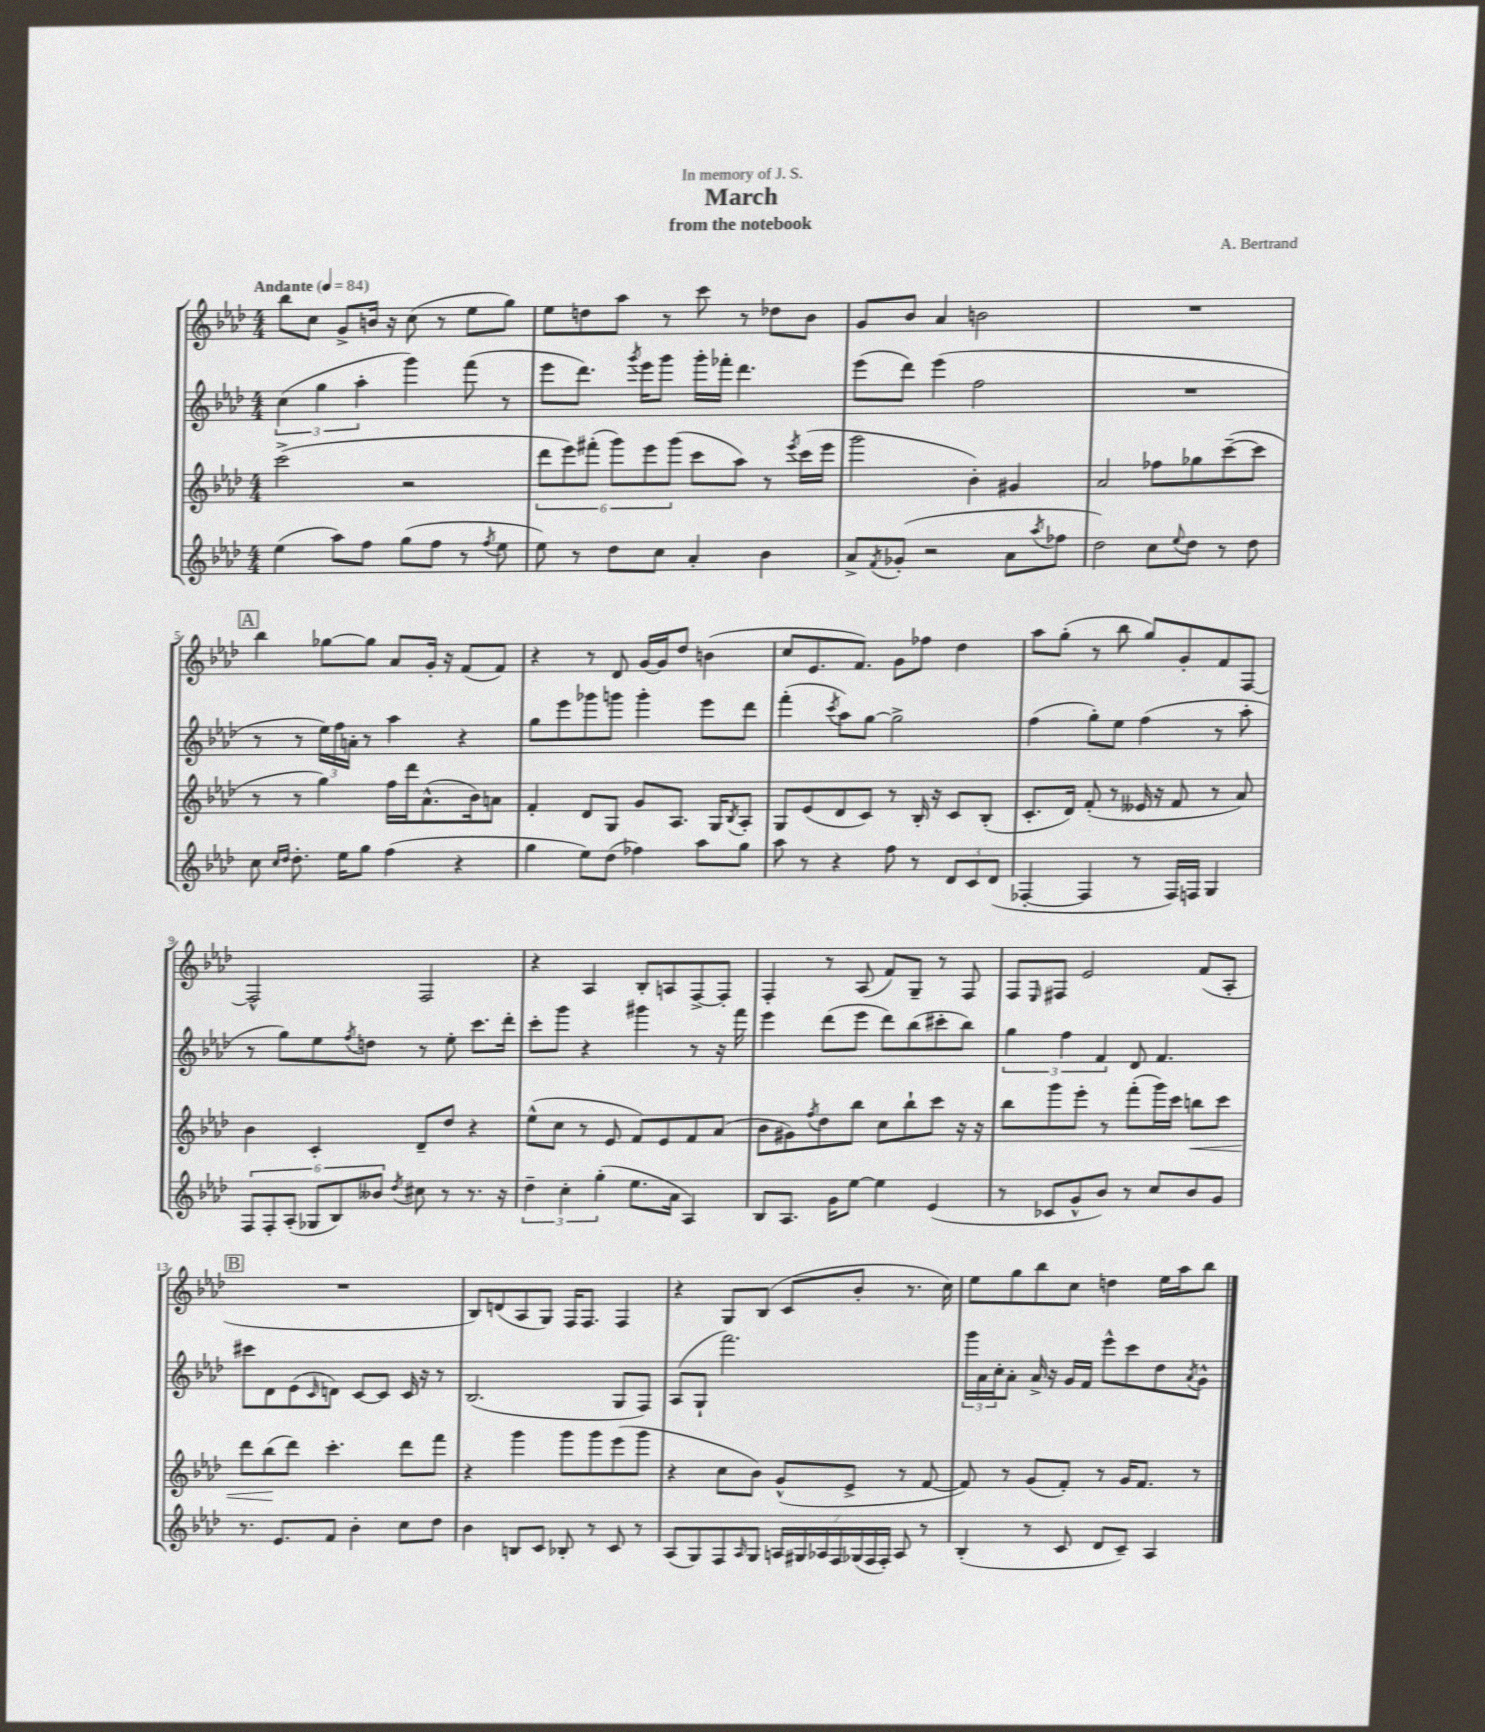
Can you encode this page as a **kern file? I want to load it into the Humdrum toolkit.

**kern	**kern	**dynam	**kern	**kern
*part4	*part3	*part3	*part2	*part1
*staff4	*staff3	*staff3	*staff2	*staff1
*clefG2	*clefG2	*	*clefG2	*clefG2
*k[b-e-a-d-]	*k[b-e-a-d-]	*	*k[b-e-a-d-]	*k[b-e-a-d-]
*M4/4	*M4/4	*	*M4/4	*M4/4
*MM84	*MM84	*	*MM84	*MM84
=1	=1	=1	=1	=1
!	!	!	!	!LO:TX:a:B:t=Andante
(4ee-\	(2ccc^\	.	(6cc\	8bb-\L
.	.	.	.	8cc\J
.	.	.	6gg\	.
8aa-\L)	.	.	.	8g^/L
.	.	.	6aa-'\	.
8ff\J	.	.	.	16bn/Jk
.	.	.	.	16r
(8gg\L	2r	.	4ggg\)	(8cc\
8ff\J	.	.	.	8r
8r	.	.	(8fff\	8ee-\L
8qff/	.	.	.	.
8ee-\	.	.	8r	8gg\J)
=2	=2	=2	=2	=2
8ee-\)	12ddd-\L	.	8eee-\L	8ee-\L
.	12eee-\)	.	.	.
8r	.	.	8.ddd-\J)	8ddn\
.	(12fff#X'\J	.	.	.
8dd-\L	12ggg\L)	.	.	8aa-\J
.	.	.	8qggg/	.
.	.	.	16eee-\KL	.
.	12eee-\	.	.	.
8cc\J	.	.	8ggg\J	8r
.	(12ggg\J	.	.	.
4a-'/	8ccc\L	.	16ggg'\LL	8ccc\
.	.	.	16fff-X'\JJ	.
.	8aa-\J)	.	4.ddd-\	8r
4b-\	8r	.	.	8dd-X\L
.	8qeee-/	.	.	.
.	(16ccc\LL	.	.	8b-\J
.	16eee-\JJ	.	.	.
=3	=3	=3	=3	=3
8a-^/L	2ggg\	.	(8eee-\L	8g/L
8qf/	.	.	.	.
(8g-X'/J	.	.	8ddd-\J)	8b-/J
2r	.	.	(4eee-\	4a-/
.	4b-'\)	.	2ff\	2bn\
8a-\L	4g#X/	.	.	.
8qaa-/	.	.	.	.
8ff-X\J	.	.	.	.
=4	=4	=4	=4	=4
2dd-\)	2a-/	.	1r	1r
8cc\L	8ff-X\L	.	.	.
8qqee-/	.	.	.	.
8dd-\J	8gg-X\	.	.	.
8r	([8ccc~\	.	.	.
8dd-\	8ccc\J]	.	.	.
!!LO:LB:g=z
!!LO:REH:place=s1:t=A
=5	=5	=5	=5	=5
8cc\	8r	.	8r	4bb-\
16qqcc/LL	.	.	.	.
16qqdd-/JJ	.	.	.	.
8.dd-'\	8r	.	8r	.
.	4gg\)	.	24ee-\LL)	[8gg-X\L
.	.	.	24ff\	.
16ee-\KL	.	.	.	.
.	.	.	24an'\JJ	.
8gg\J	.	.	8r	8gg-\J]
(4ff\	16ff\LL	.	4aa-\	8a-/L
.	16ddd-\J	.	.	.
.	(8.a-^^\	.	.	16g'/Jk
.	.	.	.	16r
4r	.	.	4r	(8f/L
.	16b-\k)	.	.	.
.	8an\J	.	.	8f/J)
=6	=6	=6	=6	=6
4gg\	4f'/	.	8gg\L	4r
.	.	.	8eee-\	.
8ee-\L)	8d-/L	.	8ggg-X\	8r
(8dd-\J	8G/J	.	8gggn\J	8d-/
4ff-X\)	8g/L	.	4ggg'\	[16g/LL
.	.	.	.	16g/J]
.	8.A-/J	.	.	8dd-/J
8aa-\L	.	.	8eee-\L	(4bn\
.	16G/KL	.	.	.
.	8qB-/	.	.	.
8gg\J	8A-'/J	.	8ddd-\J	.
=7	=7	=7	=7	=7
8aa-\	8G/L	.	(4fff'\	8cc/L
8r	(8e-/	.	.	8.e-/
.	.	.	8qccc/	.
4r	8d-/	.	8aa-\L)	.
.	.	.	.	8.f/J)
.	8c/J)	.	[8gg\J	.
8ff\	8r	.	2gg^\]	8g\L
8r	16B-'/	.	.	8ff-X\J
.	16r	.	.	.
12d-/L	8c/L	.	.	4dd-\
12c/	.	.	.	.
.	(8B-'/J	.	.	.
(12d-/J	.	.	.	.
=8	=8	=8	=8	=8
[4F-X'/	8.c'/L	.	(4ff\	8aa-\L
.	.	.	.	(8gg'\J
.	16d-/Jk)	.	.	.
4F-/]	(8f'/	.	8gg'\L)	8r
.	8r	.	8ee-\J	8bb-\
8r	16e--X/	.	(4ff\	8gg/L)
.	16r	.	.	.
16F-/LL)	8f/	.	.	8g'/
16Fn/JJ	.	.	.	.
4G/	8r	.	8r	8f/
.	8a-/)	.	8aa-'\	[8F/J
!!LO:LB:g=z
=9	=9	=9	=9	=9
12F/L	4b-\	.	8r	2F^^/]
12F'/	.	.	.	.
.	.	.	8gg\L)	.
(12A-'/J	.	.	.	.
12G-X/L	4c'/	.	8ee-\	.
12B-/)	.	.	.	.
.	.	.	8qff/	.
.	.	.	8ddn\J	.
12b--X/J	.	.	.	.
8qdd-/	.	.	.	.
8cc#X\	8d-~/L	.	8r	2F/
8r	8dd-/J	.	8ee-'\	.
8.r	4r	.	8.ccc\L	.
16r	.	.	16ddd-'\Jk	.
=10	=10	=10	=10	=10
6dd-~\	(8ee-^^\L	.	8ccc'\L	4r
.	8cc\J	.	8ggg\J	.
6cc'\	.	.	.	.
.	8r	.	4r	4A-/
(6gg'\	.	.	.	.
.	8e-/	.	.	.
8.ee-\L	8f/L)	.	4ggg#X\	8B-'/L
.	8e-/	.	.	8An/
16a-\Jk	.	.	.	.
4A-/)	8f/	.	8r	[8F^/
.	(8a-/J	.	16r	8F'/J]
.	.	.	16fff\	.
=11	=11	=11	=11	=11
8B-/L	8b-\L	.	4eee-\	4F'/
8.A-/J	8g#X\)	.	.	.
.	8qff/	.	.	.
.	8dd-\	.	(8ddd-\L	8r
16g\KL	.	.	.	.
[8ee-\J	8bb-\J	.	8eee-\J	(8A-/
4ee-\]	8cc\L	.	8ddd-\L)	8f/L)
.	8bb-`\	.	(8bb-\	8G~/J
(4e-/	8ccc\J	.	8ccc#X'\	8r
.	16r	.	8bb-\J)	8F/
.	16r	.	.	.
=12	=12	=12	=12	=12
8r	8bb-\L	.	6gg\	8F/L
.	.	.	.	16qqE-/
8c-X/L	8ggg\	.	.	8F#X/J
.	.	.	6ff\	.
8g^^/	8eee-'\J	.	.	2e-/
.	.	.	6f/	.
8b-/J)	8r	.	.	.
8r	(8fff'\L	.	8d-/	.
8cc/L	16ggg\L)	.	4.f/	.
.	16ccc\JJ	.	.	.
!	!	!LO:HP:b	!	!
8b-/	8bbn\L	<	.	(8f/L
8g/J	8ccc\J	.	.	8A-'/J
!!LO:LB:g=z
!!LO:REH:place=s1:t=B
=13	=13	=13	=13	=13
8.r	8ddd-\L	.	8ccc#X\L	1r
.	(8bb-\	.	8d-\	.
8.e-/L	.	.	.	.
.	8ddd-\J)	[	(8e-\	.
.	.	.	16qqc/	.
8f/J	4.ccc'\	.	8dn\J)	.
4b-'\	.	.	[8c/L	.
.	.	.	8c/J]	.
8cc\L	8ddd-\L	.	16c/	.
.	.	.	16r	.
8dd-\J	8fff\J	.	8r	.
=14	=14	=14	=14	=14
4b-\	4r	.	(2.B-/	8B-/L)
.	.	.	.	(8dn/
8Bn/L	4ggg\	.	.	8A-/
8c/J	.	.	.	8G/J)
8B-X'/	8ggg\L	.	.	16F/KL
.	.	.	.	8.F/J
8r	8ggg\	.	.	.
8c/	(8eee-\	.	8G/L	4F/
8r	8ggg\J	.	8F/J)	.
=15	=15	=15	=15	=15
(8A-/L	4r	.	(8A-/L	4r
8G/)	.	.	8G`/J	.
8F/	8cc\L	.	2.fff\)	8G/L
16qqA-/	.	.	.	.
8G/J	8b-\J)	.	.	(8B-/J
28An/LL	(8g^^/L	.	.	8c/L
28G#X/	.	.	.	.
28A-X/	.	.	.	.
28F/	.	.	.	.
.	8e-^/J	.	.	8b-'/J
(28G-X/	.	.	.	.
28F/	.	.	.	.
28F'/JJ)	.	.	.	.
8A-/	8r	.	.	8.r
8r	[8f/	.	.	.
.	.	.	.	16cc\)
=16	=16	=16	=16	=16
(4B-'/	8f/])	.	24ggg\LL	8ee-\L
.	.	.	24a-\	.
.	.	.	24cc'\J	.
.	8r	.	8a-'\J	8gg\
8r	(8g/L	.	16a-^/	8bb-\
.	.	.	16r	.
8c/	8f'/J)	.	16g/LL	8cc\J
.	.	.	16f/JJ	.
8d-/L	8r	.	8eee-^^\L	4ddn\
8c~/J)	16g/KL	.	8ccc\	.
.	8.f/J	.	.	.
4A-/	.	.	8dd-\	16ee-\LL
.	.	.	.	16aa-\J
.	.	.	8qa-/	.
.	8r	.	8g^^\J	8bb-\J
==	==	==	==	==
*-	*-	*-	*-	*-
